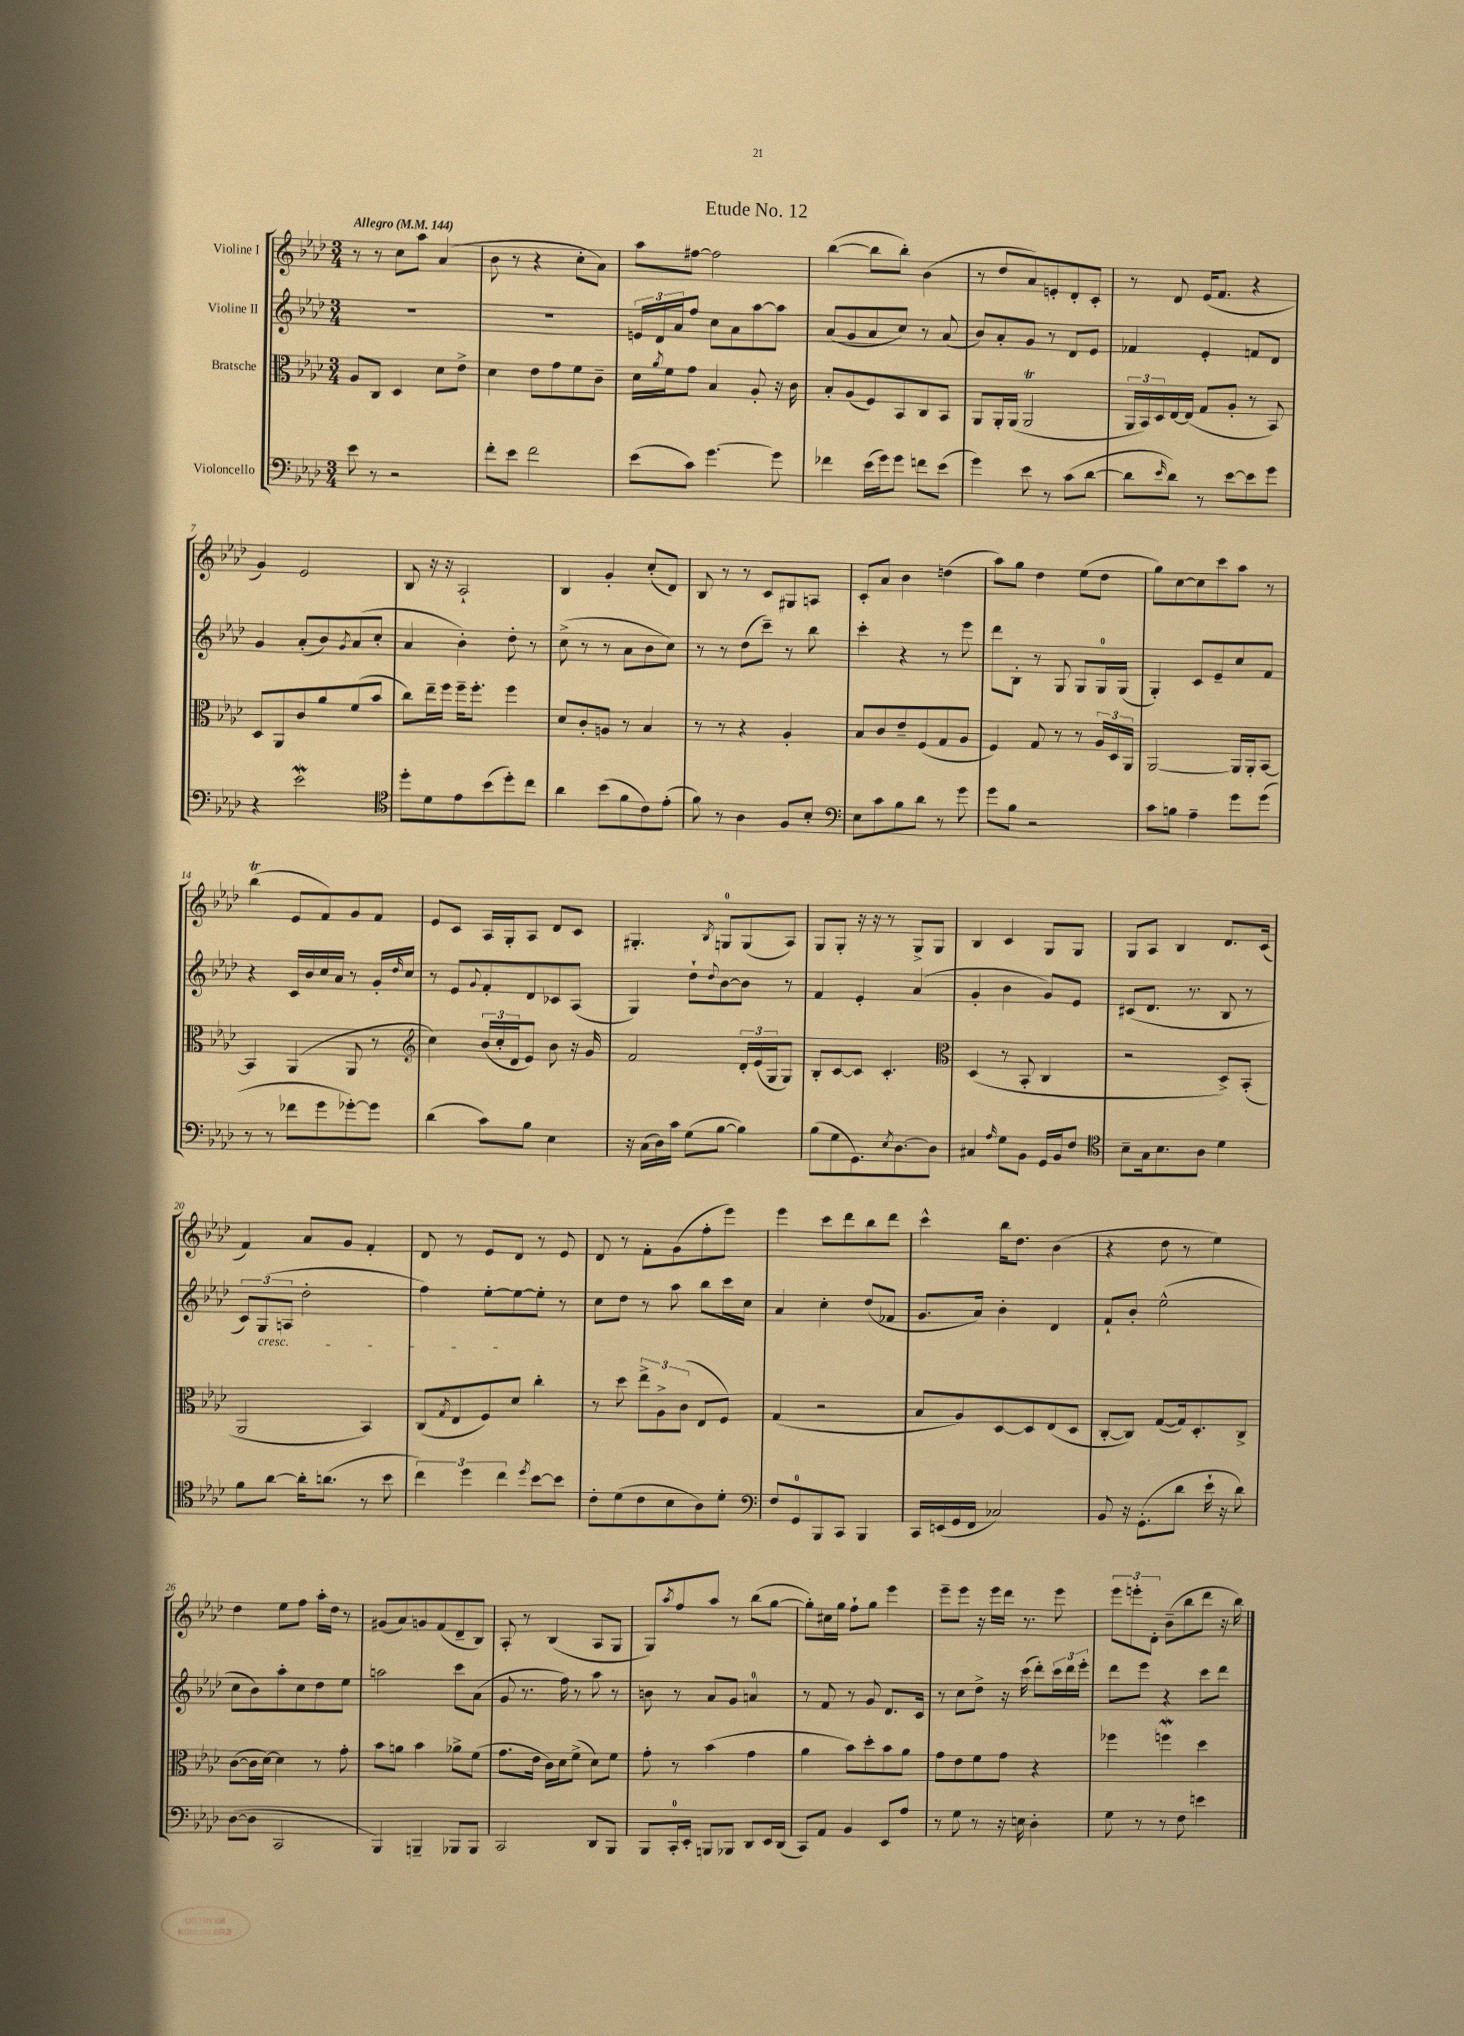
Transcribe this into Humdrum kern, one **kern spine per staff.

**kern	**kern	**kern	**kern
*staff4	*staff3	*staff2	*staff1
*clefF4	*clefC3	*clefG2	*clefG2
*k[b-e-a-d-]	*k[b-e-a-d-]	*k[b-e-a-d-]	*k[b-e-a-d-]
*M3/4	*M3/4	*M3/4	*M3/4
*MM144	*MM144	*MM144	*MM144
8e-\	8A-/L	2.r	8r
8r	8C/J	.	8r
2r	4D-/	.	8cc\L
.	.	.	8aa-\J
.	8d-\L	.	(4a-/
.	8e-^\J	.	.
=	=	=	=
8f'\L	4d-\	2.r	8b-\
8e-\J	.	.	8r
2f\	8e-\L	.	4r
.	8g\	.	.
.	8f\	.	8cc'\L
.	8c~\J	.	8a-\J)
=	=	=	=
(8e-\L	16d-\LL	24e/LL	8aa-\L
.	.	24d-/	.
.	8qa-/	.	.
.	16f\J	.	.
.	.	24a-/J	.
8c\J)	8g\J	8ff/J	[8ff#\J
[4.g\	4B-/	8cc\L	2ff#\]
.	.	8a-\	.
.	8A-'/	[8aa-\	.
8g\]	16r	8aa-\]J	.
.	16c\	.	.
=	=	=	=
4f-\	8B-'/L	(8a-/L	([4bb-\
.	(8A-/	8g/	.
(16e-\LL	8F/)	8a-/	8bb-\]L
16g\J)	.	.	.
8g\J	8BB-/	8cc/J)	8bb-'\J)
8f\L	8C/	8r	(4b-\
(8e-\J	8BB-/J	(8a-/	.
=	=	=	=
4g\)	8AA-/L	8b-/L)	8r
.	16AA-'/L	8a-'/	8dd-/L
.	(16AA-/JJ	.	.
8e-\	2AA-/	8g/J	8a-/)
8r	.	8r	8e'/
(8c\L	.	8d-/L	8d-'/
[8d-\J	.	8e-/J	8c'/J
=	=	=	=
8d-\]L	24AA-/LL	4f-/	8r
.	24BB-/)	.	.
.	24D-/	.	.
16qqe-/	.	.	.
8d-\J)	[16E-/	.	8d-/
.	(16E-/]JJ	.	.
8r	8G/L	4e-'/	(16e-/LK
.	.	.	8.f/J
[8e-\L	8A-'/J	.	.
8e-\]	8r	8f/L	4r
8g\J	8BB-/)	8d-/J	.
=	=	=	=
4r	8D-/L	4g/	4g/)
.	8AA-/	.	.
2e-\	8c/	(8a-'/L	2e-/
.	8a-/	8b-/)	.
.	.	8qg/	.
.	(8f/	(8a-/	.
.	8b-/J	8cc'/J	.
=	=	=	=
*clefC4	*	*	*
8dd-'\L	8cc\L)	4a-/	8B-/
8d-\	16ee-~\L	.	16r
.	16ff\JJ	.	16r
8e-\	16ff~\LK	4b-'\)	2A-`/
.	8.ff'\J	.	.
(8b-\	.	.	.
8dd-'\)	4ff\	8dd-'\	.
8cc\J	.	8r	.
=	=	=	=
4a-\	8d-/L	(8cc^\	4B-/
.	8c'/	8r	.
(8b-\L	8A/J	8r	4g'/
8f\	8r	8a-\L	.
8c\)	4B-/	8b-\	(8cc'/L
(8e-'\J	.	8cc\J)	8d-/J)
=	=	=	=
8f\)	8r	8r	8B-/
8r	8r	8r	8r
4A-\	4r	(8dd-\L	8r
.	.	8ccc~\J)	8c/L
8F/L	4A-'/	8r	8G#/
8B-'/J	.	8bb-\	8A/J
=	=	=	=
*clefF4	*	*	*
8E-\L	8B-/L	4ccc'\	8c'/L
8c\	8c/	.	8a-/J
8B-\	8e-~/	4r	4b-\
8d-\J	(8F/	.	.
8r	8G/	8r	(4dd\
8g\	8A-/J	8eee-\	.
=	=	=	=
8g\L	4F/)	8ddd-\L	8aa-\L)
8B-\J	.	8B-'\J	8gg\J
2r	8G/	8r	4dd-\
.	8r	8G/	.
.	8r	8G/L	(8ee-\L
.	24A-/LL	16G/L	8dd-\J
.	24D-/	.	.
.	.	(16G/JJ	.
.	24AA-/JJ	.	.
=	=	=	=
8c\L	[2AA-/	4G'/)	8gg\L)
8B\J	.	.	[8cc\
4A-~\	.	8c/L	8cc\]
.	.	8e-~/	8ccc\
8g\L	16AA-/]LL	8cc/	8aa-\J
.	16AA-'/J	.	.
(8g\J	[8BB-/J	8f/J	8r
=	=	=	=
8r	4BB-/]	4r	(4bb-\
8r	.	.	.
8f-\L	(4AA-/	16c/LL	8e-/L
.	.	16b-/	.
8g\	.	16cc/	8f/)
.	.	16a-/JJ	.
[8g-'\)	8AA-/	8r	8g/
8g-\]J	8r	16g'/LL	8f/J
.	.	16qqdd-/	.
.	.	16cc/JJ	.
=	=	=	=
*	*clefG2	*	*
(4d-\	4cc\)	8r	8e-/L
.	.	8e-/L	8c/J
.	.	8qqg/	.
8c\L)	(24b-/LL	8f'/	16A-/LL
.	24cc'/	.	.
.	.	.	16G'/J
.	24d-/J	.	.
8B-\J	8e-/J)	8d-/	8A-/J
4E-\	8b-\	8c-/	8d-/L
.	16r	(8A-/J	8c/J
.	16g/	.	.
=	=	=	=
16r	2f/	4G/)	4.G#'/
(16C\LL	.	.	.
16D-\)	.	.	.
16c\JJ	.	.	.
(8G\L	.	8dd-`\L	.
.	.	8qqdd-/	8qB-/
[8B-\J	.	[8b-\	8G/L
4B-\])	24d-'/LL	8b-\]J	(8G/
.	(24e-/	.	.
.	24G/J	.	.
.	8G/J)	8r	8A-/J)
=	=	=	=
(8B-\L	8B-'/L	4f/	8G/L
8G\	[8c/	.	8G'/J
8.GG\)	8c/]J	4e-'/	16r
.	.	.	16r
.	4.c'/	.	8r
8qE-/	.	.	.
[8.D-\	.	.	.
.	.	(4a-/	8G^/L
8D-\]J	.	.	8G/J
=	=	=	=
*	*clefC3	*	*
4C#/	(4D-/	4g'/	4B-/
16qqA-/	.	.	.
8G\L	8r	4b-\	4c/
8BB-\J	8BB-'/	.	.
16GG/LL	4C/	8g/L)	8G/L
16BB-/J	.	.	.
8F/J	.	8e-/J	8G/J
=	=	=	=
*clefC4	*	*	*
8B-~\L	2r	(8c#/L	8G/L
16G\k	.	8.d-/J	8A-/J
8.B-\	.	.	.
.	.	.	4B-/
.	.	8.r	.
8A-\J	.	.	.
4d-\	8D-^/L)	8B-/	8.d-/L
.	(8BB-'/J	8r	.
.	.	.	(16c/Jk
=	=	=	=
8f\L	2AA-/	12c/L)	4f/)
.	.	(12G/	.
[8a-\J	.	.	.
.	.	12A/J	.
16a-'\]LK	.	2dd-'\	8a-/L
(8.a\J	.	.	.
.	.	.	8g/J
8r	4BB-/)	.	4f'/
8b-\	.	.	.
=	=	=	=
6cc\)	(8C/L	4ff\)	8d-/
.	8qG/	.	.
.	8E-/	.	8r
6dd-\	.	.	.
.	8F/)	[8ee-'\L	8e-/L
6cc\	.	.	.
.	8d-/J	8ee-\_	8d-/J
8qdd-/	.	.	.
[8b-\L	4cc'\	8ee-'\]J	8r
8b-\]J	.	8r	8e-/
=	=	=	=
8c'\L	8r	8cc\L	8d-/
(8d-\	8dd-\	8dd-\J	8r
8c\	12ee-^\L	8r	8f'\L
.	12A-^\	.	.
8B-\	.	8aa-\	(8g\
.	(12c\J	.	.
8A-\)	8E-/L	8bb-\L	8ff'\
8d-'\J	8F/J)	16ccc\L	8eee-\J)
.	.	16cc\JJ	.
=	=	=	=
*clefF4	*	*	*
8F/L	(4G/	4a-/	4eee-\
8GG/	.	.	.
8BBB-/	2r	4cc'\	8ccc\L
8CC/J	.	.	8ddd-\
4BBB-/	.	(8dd-/L	8bb-\
.	.	8f-/J	8ddd-\J
=	=	=	=
16CC/LL	8B-/L	8.g/L	4ccc^^\
(16EE/	.	.	.
16GG/	8A-/)	.	.
16FF/JJ	.	16a-/Jk)	.
2C-/)	[8D-/	4b-'\	16bb-\LK
.	.	.	8.dd-\J
.	8D-/]	.	.
.	(8E-/	4d-/	(4b-\
.	8D-/J	.	.
=	=	=	=
8BB-/	[8C'/L	8f`/L	4r
16r	8C/]J)	8b-'/J	.
(8.GG'\L	.	.	.
.	([8G/L	(2ee-^^\	8dd-\
8d-\J	16G/]k)	.	8r
.	8.D-'/	.	.
16e-`\	.	.	4ee-\)
16r	.	.	.
8d-\)	8C^/J	.	.
=	=	=	=
([8D-\L	([8c\L	8cc\L	4dd-\
8D-\]J	16c\]L	8b-\)	.
.	[16d-\JJ)	.	.
2CC/	4d-\]	8aa-'\	8ee-\L
.	.	8cc\	8ff\J
.	8r	8dd-\	16aa-'\LL
.	.	.	16dd-\JJ
.	8g'\	8ee-\J	8r
=	=	=	=
4BBB-/)	8b-\L	2aa\	(8g#/L
.	8a\J	.	8a-/)
4BBB~/	4b-\	.	8g/
.	.	.	(8f/
8BBB-/L	8a-^\L	8ccc\L	8d-~/
8BBB-/J	(8f\J	(8a-\J	8B-/J)
=	=	=	=
2CC/	8.g\L	8g/	8A-'/
.	.	8.r	8r
.	16e-\Jk	.	.
.	16c\LL)	.	(4B-/
.	16d-\J	16ff\)	.
.	(8f^\J	8r	.
8DD-/L	8d-\L)	8aa-\	8A-/L
8BBB-/J	8f\J	8r	8G/J
=	=	=	=
8BBB-/L	8g'\	8b\	8G/L)
.	.	.	8qaa-/
16CC'/L	8r	8r	8ff/
16EE-'/JJ	.	.	.
8BBB/L	(4b-\	8a-/L	8aa-/J
8BBB-/J	.	8g/J	8r
8DD-/L	4g\	4a/	(8bb-\L
16EE-/L	.	.	[8gg\J
(16DD-/JJ	.	.	.
=	=	=	=
8CC/L)	4a-\	8r	8gg'\]L)
8AA-/J	.	8f/	16cc#\L
.	.	.	16gg\JJ
4BB-/	8b-\L)	8r	8ff`\L
.	8dd-'\	8g/	8gg\J
8EE-/L	8b-\	8.d-/L	4eee-\
8A-/J	8a-\J	.	.
.	.	16c/Jk	.
=	=	=	=
8r	8g\L	8r	8eee-~\L
8G\	8e-\	8cc\L	8eee-\J
8r	8f\	8dd-^\J	16r
.	.	.	16eee-\LL
16r	8g\J	16r	16ddd-\JJ
16E\	.	(16ccc\	8.r
4D-'\	4r	8ddd-'\L)	.
.	.	24ccc\L	8eee-\
.	.	24ddd-\	.
.	.	24eee-'\JJ	.
=	=	=	=
8G\	4ff-\	8ddd-\L	12eee-\L
.	.	.	12eee'\
8r	.	8eee-\J	.
.	.	.	12d-'\J
8r	4ff\	4r	(8b-~\L
8F\	.	.	8bb-\
4e\	4dd-\	8ccc\L	8ddd-\J
.	.	8ddd-\J	16r
.	.	.	16bb-\)
==	==	==	==
*-	*-	*-	*-
